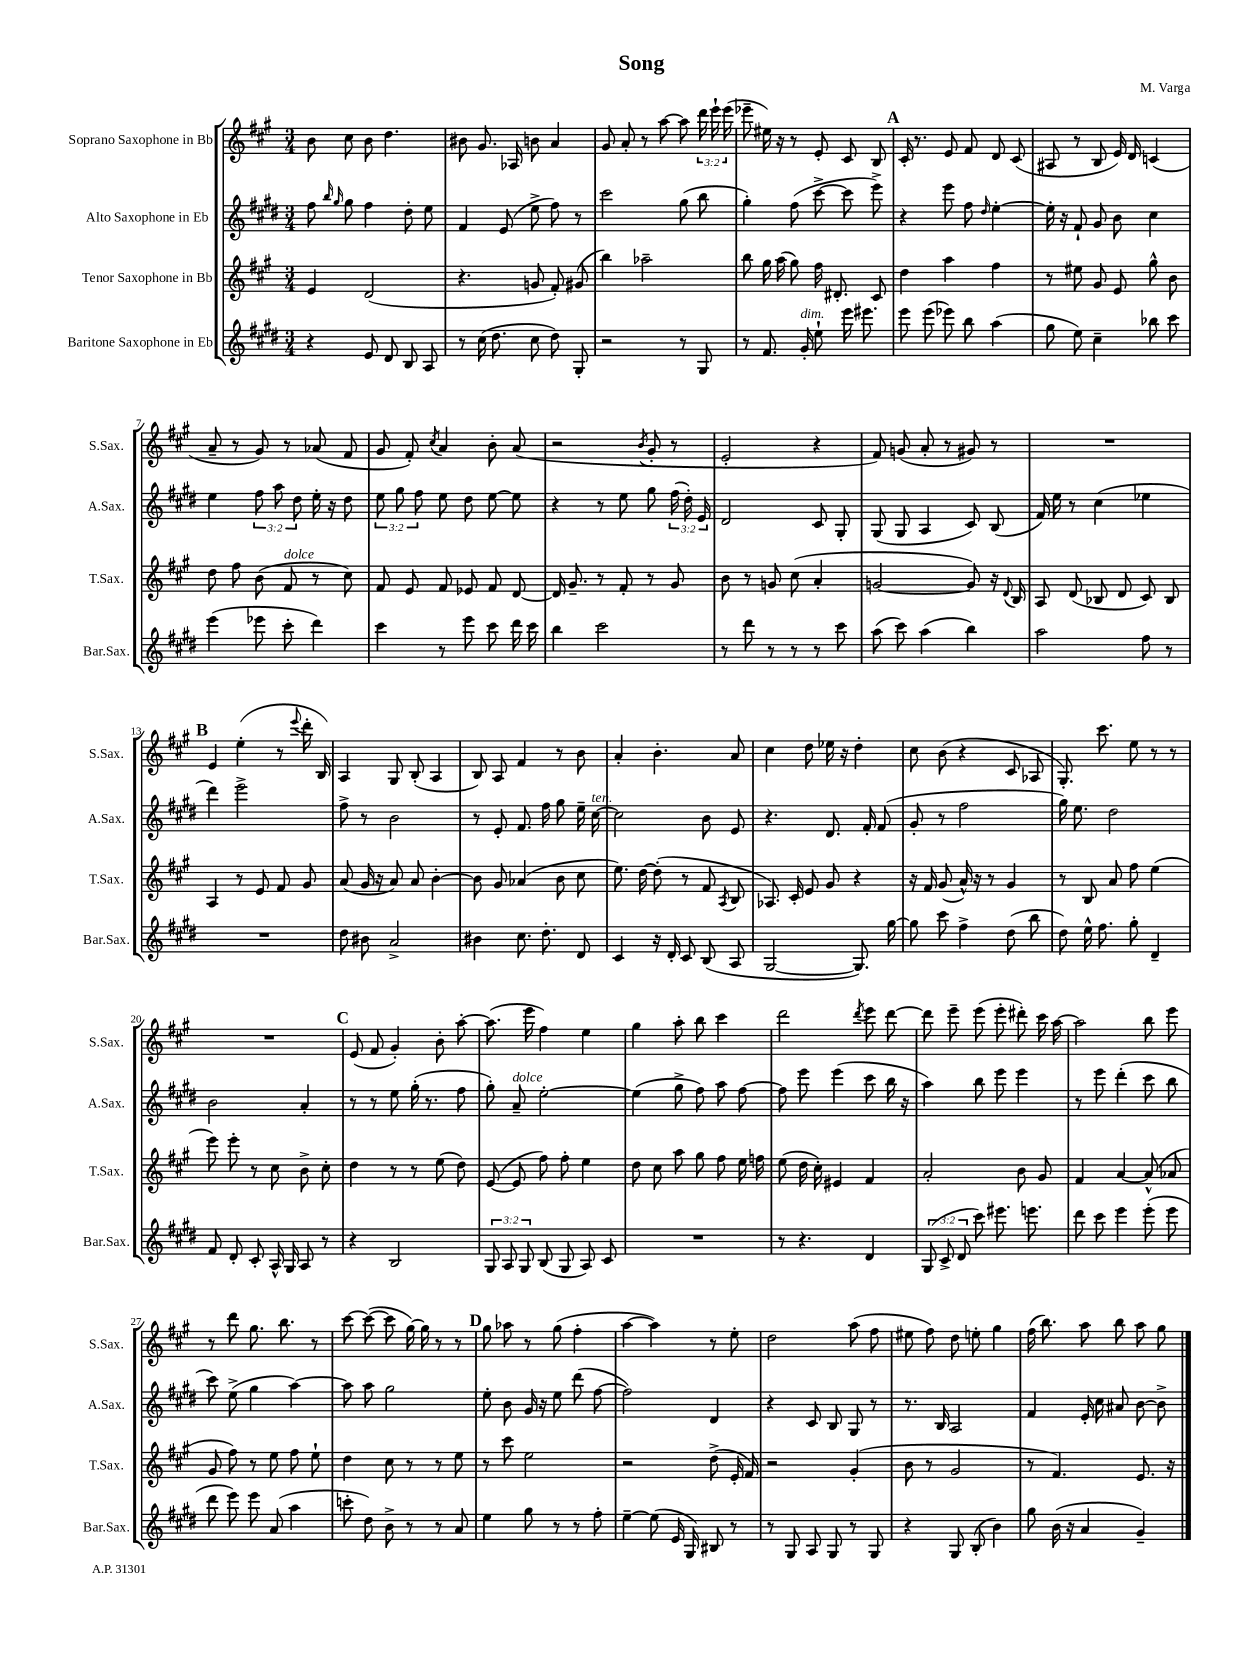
\header { title = "Song" composer = "M. Varga" }
<<
\new StaffGroup <<
\new Staff = "s0" \with { instrumentName = "Soprano Saxophone in Bb" shortInstrumentName = "S.Sax." } {
    \clef treble \key a \major \numericTimeSignature \time 3/4 \override Staff.TupletNumber.text = #tuplet-number::calc-fraction-text
    \autoBeamOff b'8 cis''8 b'8 d''4. |
    bis'8 gis'8. aes16 b'8 a'4 |
    gis'8 a'8-. r8 a''8~ a''8 \tuplet 3/2 { d'''16 e'''16-! e'''16( } |
    ees'''8-- eis''16) r16 r8 e'8-. cis'8 b8 |
    \mark \markup { \bold "A" } cis'16-. r8. e'8 fis'8 d'8 cis'8( |
    ais8 r8 b8 e'16) d'16 c'4( |
    a'8-- r8 gis'8) r8 aes'8( fis'8 |
    gis'8 fis'8-.) \acciaccatura { cis''8 } a'4 b'8-. a'8( |
    r2 \acciaccatura { b'8 } gis'8-. r8 |
    e'2-. r4 |
    fis'8) g'8( a'8-. r8 gis'8) r8 |
    R2. |
    \mark \markup { \bold "B" } e'4 e''4-.( r8 \appoggiatura { e'''8 } d'''16-. b16) |
    a4 gis8 b8-.( a4 |
    b8) a8 fis'4 r8 b'8 |
    a'4-. b'4.-. a'8 |
    cis''4 d''8 ees''16 r16 d''4-. |
    cis''8 b'8( r4 cis'8 aes8 |
    gis8.-.) cis'''8. e''8 r8 r8 |
    R2. |
    \mark \markup { \bold "C" } e'8( fis'8 gis'4-.) b'8-. a''8~-. |
    a''8.( e'''16 fis''4) e''4 |
    gis''4 a''8-. b''8 cis'''4 |
    d'''2 \acciaccatura { d'''8 } e'''8 d'''8~ |
    d'''8 e'''8-- e'''8( e'''8-. dis'''8-.) cis'''16 a''16~ |
    a''2 b''8 e'''8 |
    r8 d'''8 gis''8. b''8. r8 |
    cis'''8~ cis'''8~( cis'''8 gis''16~) gis''16 r8 r8 |
    \mark \markup { \bold "D" } gis''8 aes''8 r8 gis''8( fis''4-. |
    a''4~ a''4) r8 e''8-. |
    d''2 a''8( fis''8 |
    eis''8 fis''8) d''8 e''8-. gis''4 |
    fis''16( b''8.) a''8 b''8 a''8 gis''8 \bar "|." |
}
\new Staff = "s1" \with { instrumentName = "Alto Saxophone in Eb" shortInstrumentName = "A.Sax." } {
    \clef treble \key e \major \numericTimeSignature \time 3/4 \override Staff.TupletNumber.text = #tuplet-number::calc-fraction-text
    \autoBeamOff fis''8 \grace { b''16 gis''16 } gis''8 fis''4 dis''8-. e''8 |
    fis'4 e'8( e''8-> fis''8) r8 |
    cis'''2 gis''8( b''8 |
    gis''4-.) fis''8( cis'''8~-> cis'''8 e'''8->) |
    \mark \markup { \bold "A" } r4 e'''8 fis''8 \grace { dis''16 } e''4~-. |
    e''16-. r16 fis'8-! gis'8 b'8 cis''4 |
    e''4 \tuplet 3/2 { fis''8 a''8 dis''8 } e''16-. r16 dis''8 |
    \tuplet 3/2 { e''8 gis''8 fis''8 } e''8 dis''8 e''8~ e''8 |
    r4 r8 e''8 gis''8 \tuplet 3/2 { fis''16( dis''16-.) e'16 } |
    dis'2 cis'8 gis8-. |
    gis8( gis8 a4 cis'8) b8( |
    fis'16) e''16 r8 cis''4( ees''4 |
    \mark \markup { \bold "B" } dis'''4) e'''2-> |
    fis''8-> r8 b'2 |
    r8 e'8-. fis'8. fis''16 gis''8 e''16-- cis''16~^\markup { \italic "ten." } |
    cis''2 b'8 e'8 |
    r4. dis'8. fis'16-. fis'8( |
    gis'8-. r8 fis''2 |
    gis''16) e''8. dis''2 |
    b'2 a'4-. |
    \mark \markup { \bold "C" } r8 r8 e''8 gis''16-.( r8. fis''8 |
    gis''8-.) a'8--^\markup { \italic "dolce" } e''2~-. |
    e''4( gis''8-> fis''8) a''8 fis''8~ |
    fis''8 e'''8 e'''4( cis'''8 b''16 r16 |
    a''4) b''8 e'''8 e'''4 |
    r8 e'''8 dis'''4-.( cis'''8 b''8 |
    cis'''8) e''8->( gis''4 a''4~) |
    a''8 a''8 gis''2 |
    \mark \markup { \bold "D" } e''8-. b'8 gis'16 r16 e''8 dis'''8( fis''8~ |
    fis''2) dis'4 |
    r4 cis'8 b8 gis8 r8 |
    r8. b16 a2 |
    fis'4 e'16-. cis''16 ais'8 b'8~ b'8-> \bar "|." |
}
\new Staff = "s2" \with { instrumentName = "Tenor Saxophone in Bb" shortInstrumentName = "T.Sax." } {
    \clef treble \key a \major \numericTimeSignature \time 3/4
    \autoBeamOff e'4 d'2( |
    r4. g'8 fis'8-.) gis'8( |
    b''4) aes''2-- |
    b''8 gis''16 a''16( gis''8) fis''16 dis'8.-. cis'8 |
    \mark \markup { \bold "A" } d''4 a''4 fis''4 |
    r8 eis''8 gis'8 e'8 gis''8-^ b'8 |
    d''8 fis''8 b'8( fis'8^\markup { \italic "dolce" } r8 cis''8) |
    fis'8 e'8 fis'8 ees'8 fis'8 d'8~ |
    d'16 gis'8.-- r8 fis'8-. r8 gis'8 |
    b'8 r8 g'8 cis''8( a'4-. |
    g'2~ g'8) r16 \appoggiatura { d'8 } b16 |
    a8 d'8( bes8 d'8 cis'8) bes8 |
    \mark \markup { \bold "B" } a4 r8 e'8 fis'8 gis'8 |
    a'8( gis'16 r16 a'8) a'8 b'4~-. |
    b'8 gis'8 aes'4( b'8 cis''8 |
    e''8.) d''16~ d''8-.( r8 fis'8 \acciaccatura { a8 } b8 |
    aes8.) cis'16-. e'8 gis'8 r4 |
    r16 fis'16 gis'8( a'16-^) r16 r8 gis'4 |
    r8 b8 a'8 fis''8 e''4( |
    e'''8) e'''8-. r8 cis''8 b'8-> cis''8-. |
    \mark \markup { \bold "C" } d''4 r8 r8 e''8( d''8) |
    e'8~( e'8 fis''8) fis''8-. e''4 |
    d''8 cis''8 a''8 gis''8 fis''8 e''16 f''16 |
    e''8( d''16 cis''16-.) eis'4 fis'4 |
    a'2-. b'8 gis'8 |
    fis'4 a'4~ a'8-^( aes'8 |
    gis'8 fis''8) r8 e''8 fis''8 e''8-! |
    d''4 cis''8 r8 r8 e''8 |
    \mark \markup { \bold "D" } r8 cis'''8 e''2 |
    r2 d''8->( e'16-. fis'16) |
    r2 gis'4-.( |
    b'8 r8 gis'2 |
    r8 fis'4.) e'8. r16 \bar "|." |
}
\new Staff = "s3" \with { instrumentName = "Baritone Saxophone in Eb" shortInstrumentName = "Bar.Sax." } {
    \clef treble \key e \major \numericTimeSignature \time 3/4 \override Staff.TupletNumber.text = #tuplet-number::calc-fraction-text
    \autoBeamOff r4 e'8 dis'8 b8 a8 |
    r8 cis''16( dis''8. cis''8 dis''8) gis8-. |
    r2 r8 gis8 |
    r8 fis'8. gis'16-.^\markup { \italic "dim." } e''8-! e'''16 eis'''8. |
    \mark \markup { \bold "A" } e'''8 e'''8( ees'''8) b''8 a''4( |
    gis''8 e''8) cis''4-- bes''8 cis'''8 |
    e'''4( ees'''8 cis'''8-. dis'''4) |
    cis'''4 r8 e'''8 cis'''8 dis'''16 cis'''16 |
    b''4 cis'''2 |
    r8 dis'''8 r8 r8 r8 cis'''8 |
    a''8( cis'''8) a''4( b''4) |
    a''2 fis''8 r8 |
    \mark \markup { \bold "B" } R2. |
    dis''8 bis'8 a'2-> |
    bis'4 cis''8. dis''8.-. dis'8 |
    cis'4 r16 dis'16-. cis'8 b8( a8 |
    gis2~ gis8.) gis''16~ |
    gis''8 cis'''8 fis''4-> dis''8( b''8 |
    dis''8) e''16-^ fis''8. gis''8-. dis'4-- |
    fis'8 dis'8-. cis'8-. a16-^ gis16 a8 r8 |
    \mark \markup { \bold "C" } r4 b2 |
    \tuplet 3/2 { gis8 a8 gis8 } b8( gis8 a8) cis'8 |
    R2. |
    r8 r4. dis'4 |
    \tuplet 3/2 { gis8( cis'8-> dis'8 } cis'''8) eis'''8. e'''8. |
    dis'''8 cis'''8 e'''4 e'''8-.( e'''8 |
    dis'''8 e'''8) e'''8 a'8( a''4 |
    c'''8-. dis''8) b'8-> r8 r8 a'8 |
    \mark \markup { \bold "D" } e''4 gis''8 r8 r8 fis''8-. |
    e''4~-- e''8( e'16 gis16) bis8 r8 |
    r8 gis8 a8 gis8 r8 gis8 |
    r4 gis8 b8-.( b'4) |
    gis''8 b'16( r16 a'4 gis'4--) \bar "|." |
}
>>
>>
